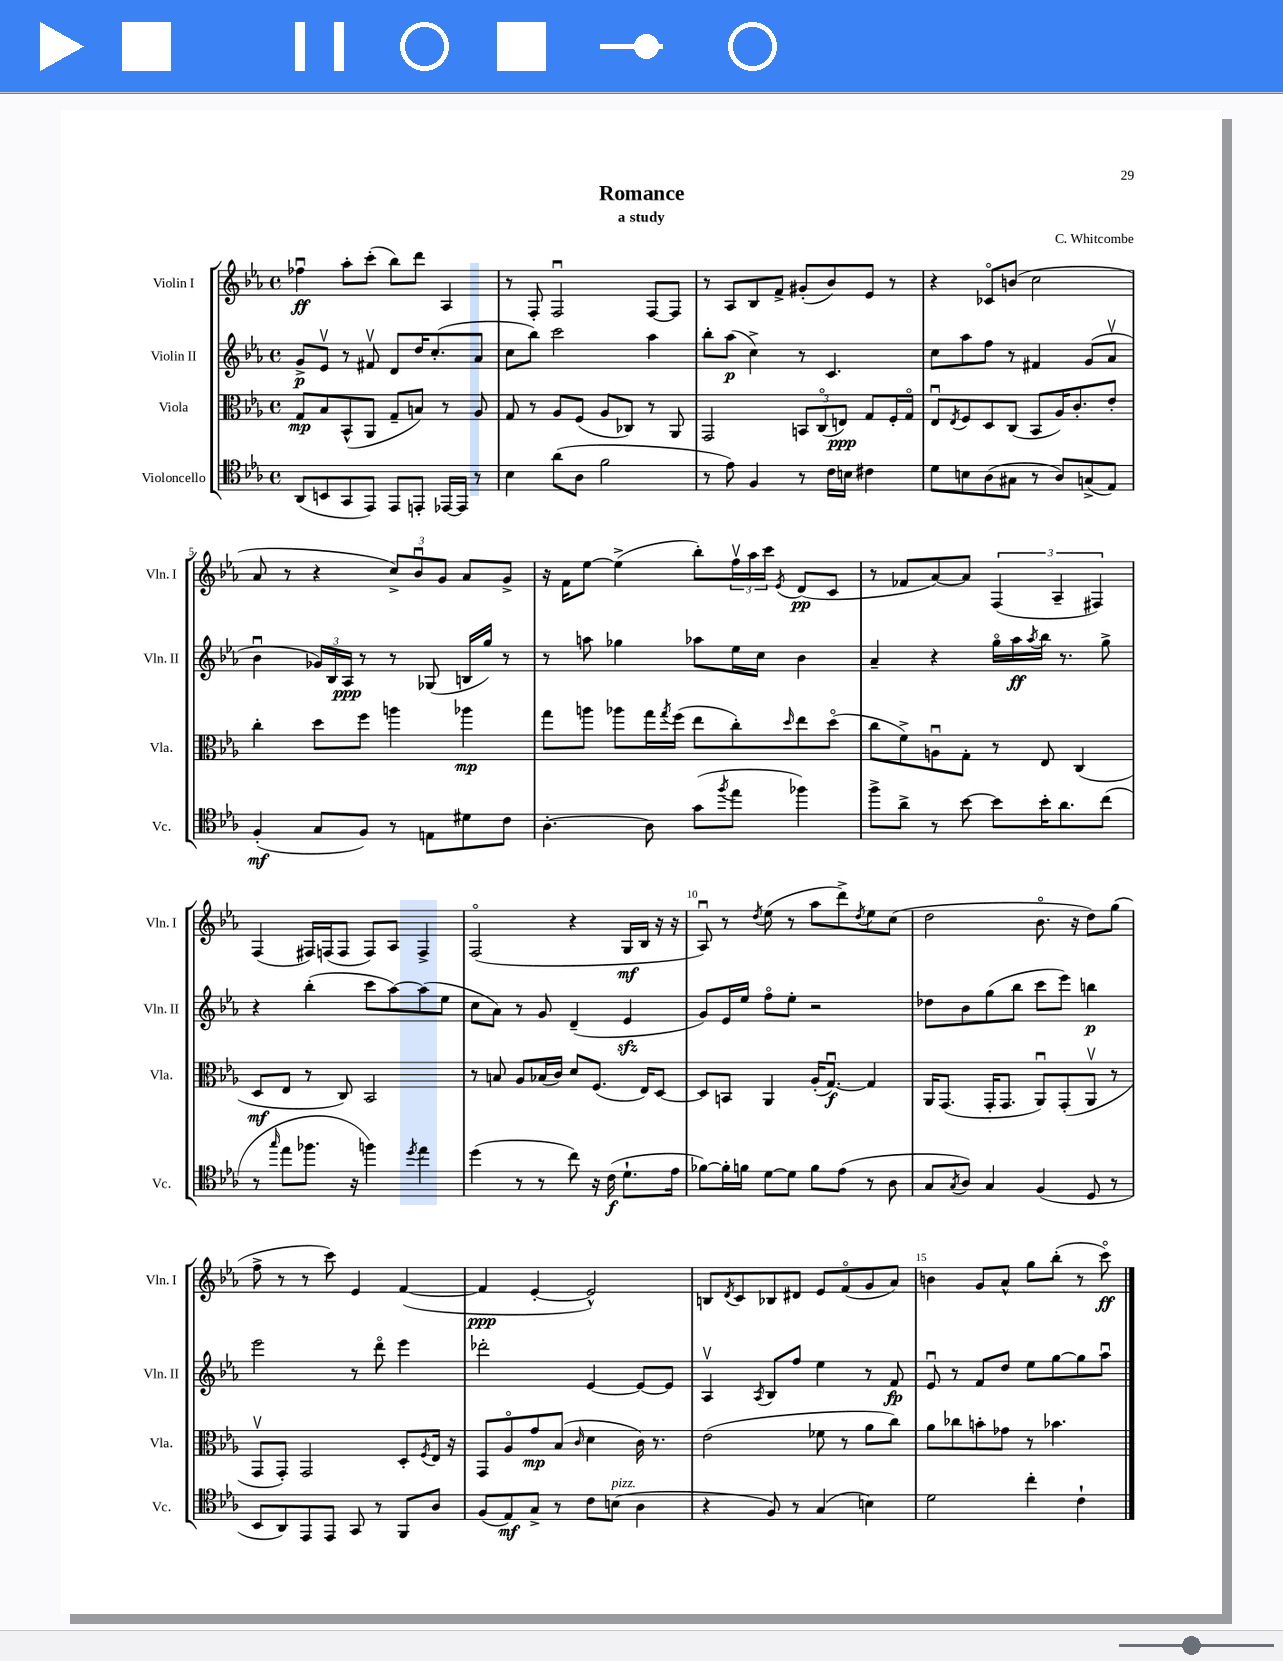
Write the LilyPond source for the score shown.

\header { title = "Romance" composer = "C. Whitcombe" subtitle = "a study" }
<<
\new StaffGroup <<
\new Staff = "s0" \with { instrumentName = "Violin I" shortInstrumentName = "Vln. I" } {
    \clef treble \key ees \major \defaultTimeSignature \time 4/4
    fes''4\downbow\ff aes''8-. c'''8-.( bes''8) d'''8 aes4 |
    r8 f8-. f2\downbow f8~ f8 |
    r8 aes8 bes8 f'8-> gis'8-.( bes'8) ees'8 r8 |
    r4 ces'8\flageolet b'8( c''2 |
    aes'8 r8 r4 \tuplet 3/2 { c''8->) bes'8\downbow g'8 } aes'8 g'8-> |
    r16 f'16 ees''8~ ees''4->( bes''8-.) \tuplet 3/2 { f''16\upbow aes''16 c'''16 } \acciaccatura { ees'8 } d'8\pp( c'8 |
    r8 fes'8 aes'8~) aes'8 \tuplet 3/2 { f4( aes4-- fis4) } |
    f4( fis16) f16( f8 f8) aes8 f4-> |
    f2\flageolet( r4 g16\mf bes16 r16 r16 |
    aes8\downbow) r8 \acciaccatura { d''8 } ees''8( r8 aes''8 d'''8->) \acciaccatura { d''8 } ees''8 c''8( |
    d''2 bes'8.\flageolet r16 d''8) g''8( |
    f''8-> r8 r8 c'''8) ees'4 f'4~( |
    f'4\ppp ees'4~-. ees'2-^) |
    b8 \acciaccatura { d'8 } c'8 bes8 dis'8 ees'8 f'8\flageolet( g'8 aes'8) |
    b'4 g'8 aes'8-^ g''8 bes''8-.( r8 c'''8\flageolet\ff) \bar "|." |
}
\new Staff = "s1" \with { instrumentName = "Violin II" shortInstrumentName = "Vln. II" } {
    \clef treble \key ees \major \defaultTimeSignature \time 4/4
    g'8->\p ees'8\upbow r8 fis'8\upbow d'8 d''16 c''8.-.( aes'8 |
    c''8 bes''8) c'''2 aes''4 |
    bes''8-. aes''8\p( c''4->) r8 c'4. |
    c''8 aes''8 f''8 r8 fis'4 g'8( aes'8\upbow |
    bes'4\downbow \tuplet 3/2 { ges'16) bes16 aes16\ppp } r8 r8 ges8( b16 g''16) r8 |
    r8 a''8 ges''4 aes''8 ees''16 c''16 bes'4 |
    aes'4-- r4 g''16\flageolet aes''16\ff \acciaccatura { aes''8 } bes''16 r8. g''8-> |
    r4 bes''4-.( c'''8 aes''8~) aes''8( ees''8 |
    c''8 aes'8) r8 g'8 d'4--( ees'4\sfz |
    g'8) ees'16 ees''16 f''8\flageolet ees''8-. r2 |
    des''8 bes'8 g''8( bes''8 c'''8 ees'''8) b''4\p |
    ees'''2 r8 d'''8\flageolet ees'''4 |
    des'''2-. ees'4~ ees'8~ ees'8 |
    aes4\upbow \acciaccatura { aes8 } bes8 f''8 ees''4 r8 f'8\fp |
    ees'8\downbow r8 f'8 d''8 ees''8 g''8~ g''8 aes''8\downbow \bar "|." |
}
\new Staff = "s2" \with { instrumentName = "Viola" shortInstrumentName = "Vla." } {
    \clef alto \key ees \major \defaultTimeSignature \time 4/4
    g8\mp bes8 bes,8-^( aes,8 g8-- b8) r8 aes8 |
    g8 r8 aes8 f8( aes8 ces8) r8 aes,8 |
    g,2 \tuplet 3/2 { b,8 c8\flageolet( e8\ppp) } g8 f16-. g16\flageolet |
    ees8\downbow \acciaccatura { ees8 } f8 d8 c8( bes,8 aes16) c'8.-. ees'8-. |
    c''4-. d''8 f''8 a''4 aes''4\mp |
    g''8 a''8 aes''8 g''16 \acciaccatura { g''8 } f''16( ees''8 c''8-.) \grace { d''16 } ees''8 d''8\flageolet( |
    c''8 f'8->) a8\downbow g8-. r8 ees8 c4( |
    d8\mf ees8 r8 c8) bes,2 |
    r8 b8 aes8 bes16( c'16) d'8 f8.( ees16) d8~ |
    d8 b,8 aes,4 aes16-.( g8.~\downbow\f) g4 |
    aes,16 g,8.( g,16-. g,8. aes,8\downbow) g,8-.( aes,8\upbow r8 |
    g,8\upbow g,8-.) g,2 d8-. \acciaccatura { f8 } ees16 r16 |
    g,8 aes8\flageolet g'8\mp bes8( \grace { c'16 } d'4 c'16) r8. |
    ees'2( fes'8 r8 aes'8 c''8) |
    aes'8 ces''8 b'8-. ges'8 r8 bes'4. \bar "|." |
}
\new Staff = "s3" \with { instrumentName = "Violoncello" shortInstrumentName = "Vc." } {
    \clef tenor \key ees \major \defaultTimeSignature \time 4/4
    aes,8( b,8 g,8 ees,8) ees,8 e,8-. ees,16~ ees,16 r8 |
    bes4 aes'8( aes8 f'2 |
    r8 ees'8) f4 r8 c'16 b16 cis'4 |
    d'8 b8 aes8( gis8 r8 aes8) g8->( ees8) |
    f4-.\mf( g8 f8) r8 e8 dis'8 c'8 |
    aes4.~-. aes8 g'8( \acciaccatura { f''8 } ees''8 fes''4) |
    f''8-> aes'8-> r8 bes'8~ bes'8 bes'16-. aes'8. c''8( |
    r8 \grace { g''16 } ees''8 fes''8. r16 f''4) \acciaccatura { d''8 } ees''4 |
    d''4( r8 r8 c''8) r16 c'16\f( d'8.-! ees'16 |
    fes'8~) fes'16-. f'16 d'8~ d'8 f'8 ees'8( r8 aes8 |
    g8 \acciaccatura { g8 } aes8) g4 f4( d8 r8 |
    bes,8 aes,8) ees,8 ees,8 g,8 r8 f,8 aes8 |
    f8( ees8\mf) g8-> r8 c'8 b8^\markup { \italic "pizz." }( aes4 |
    r4 f8) r8 g4( b4) |
    d'2 c''4-. c'4-! \bar "|." |
}
>>
>>
\layout { \context { \Score \override BarNumber.break-visibility = ##(#f #t #t) barNumberVisibility = #(every-nth-bar-number-visible 5) } }
